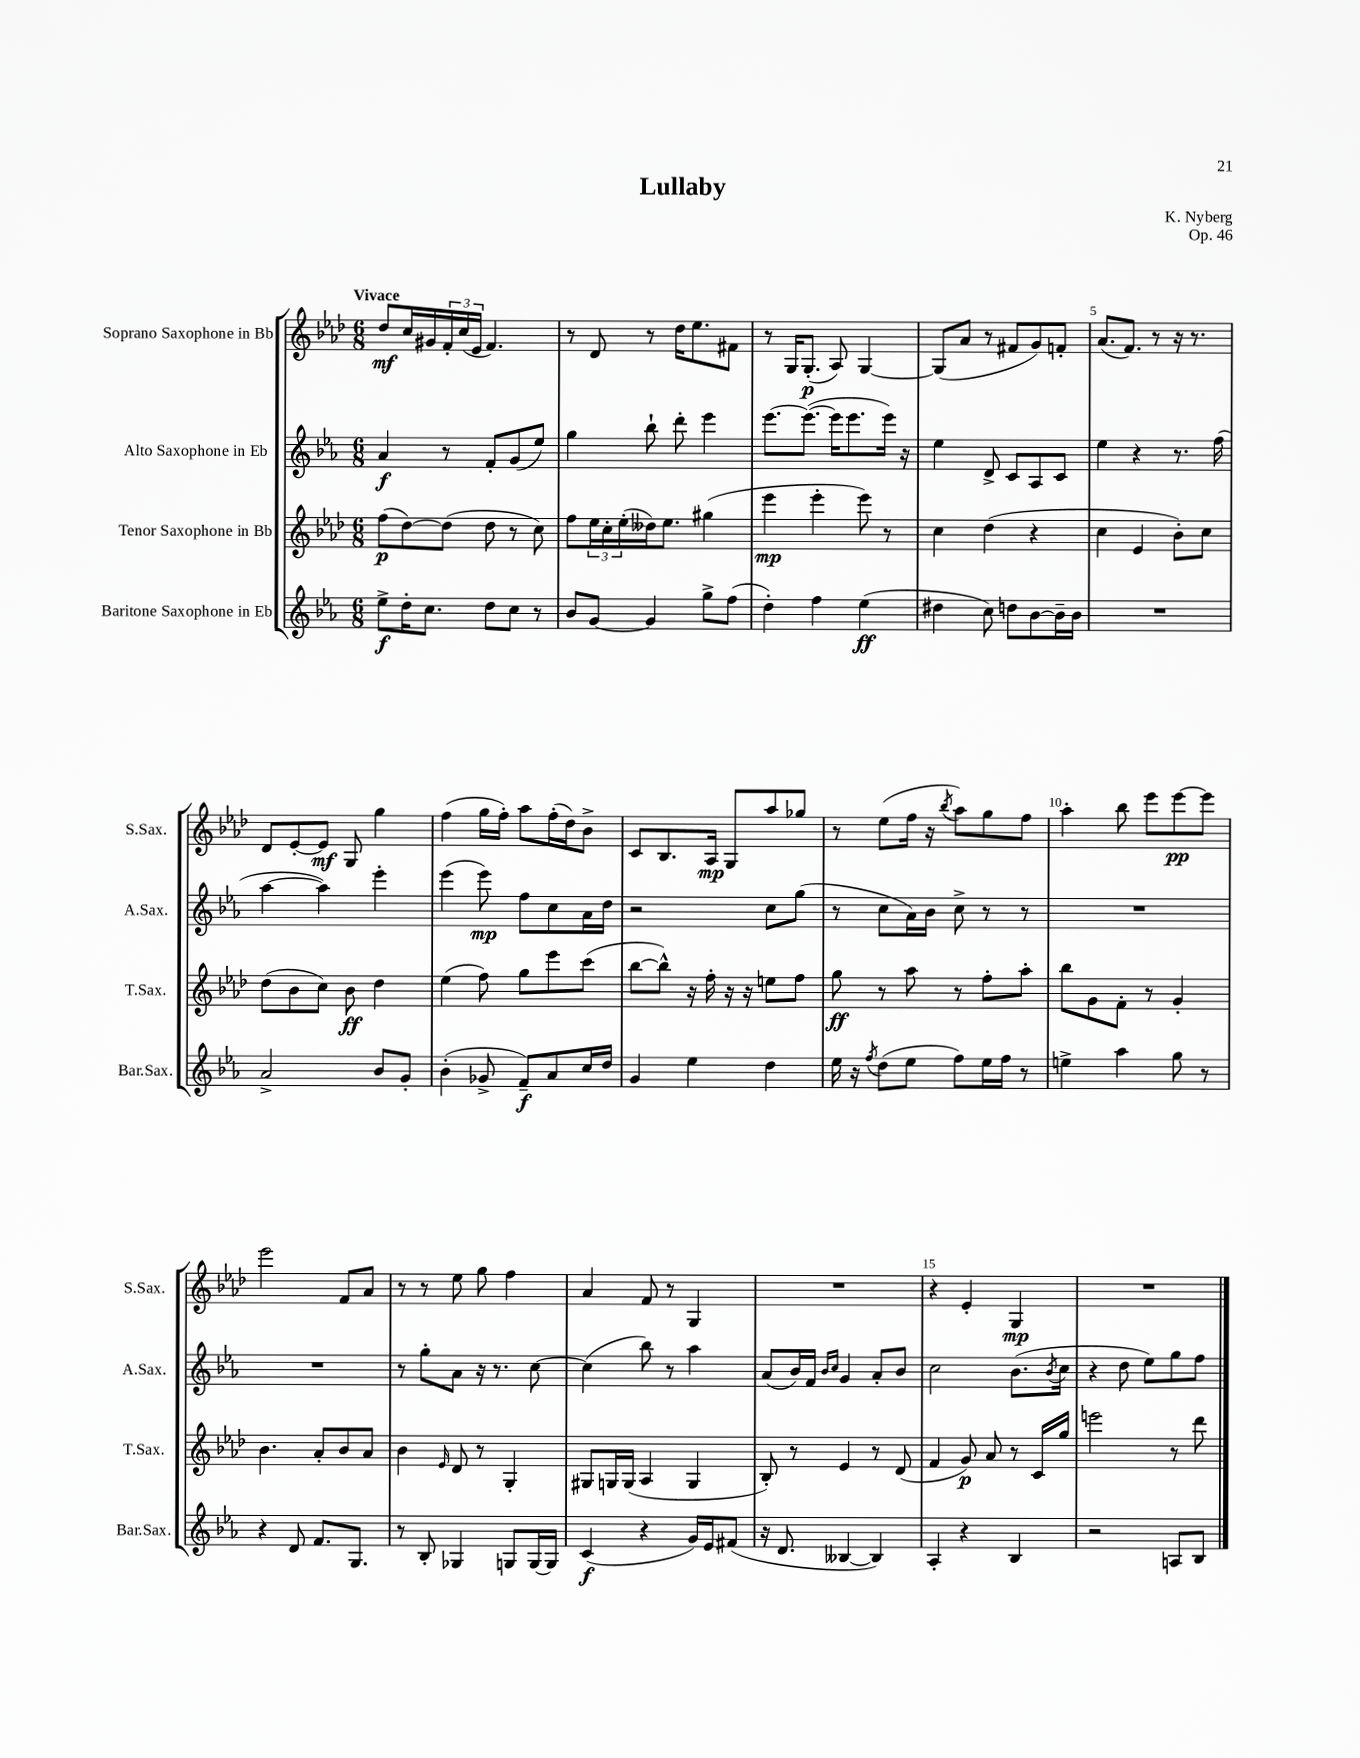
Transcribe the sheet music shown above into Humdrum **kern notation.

**kern	**dynam	**kern	**dynam	**kern	**dynam	**kern	**dynam
*part4	*part4	*part3	*part3	*part2	*part2	*part1	*part1
*staff4	*staff4	*staff3	*staff3	*staff2	*staff2	*staff1	*staff1
*I"Baritone Saxophone in Eb	*	*I"Tenor Saxophone in Bb	*	*I"Alto Saxophone in Eb	*	*I"Soprano Saxophone in Bb	*
*I'Bar.Sax.	*	*I'T.Sax.	*	*I'A.Sax.	*	*I'S.Sax.	*
*clefG2	*	*clefG2	*	*clefG2	*	*clefG2	*
*k[b-e-a-]	*	*k[b-e-a-d-]	*	*k[b-e-a-]	*	*k[b-e-a-d-]	*
*M6/8	*	*M6/8	*	*M6/8	*	*M6/8	*
=1	=1	=1	=1	=1	=1	=1	=1
!	!	!	!	!	!	!LO:TX:a:B:t=Vivace	!
8ee-^\L	f	(8ff\L	p	4a-/	f	8dd-/L	mf
16dd'\K	.	[8dd-\)	.	.	.	16cc/L	.
8.cc\J	.	.	.	.	.	16g#X/	.
.	.	(8dd-\J]	.	8r	.	24f'/	.
.	.	.	.	.	.	(24cc/	.
.	.	.	.	.	.	24e-/JJ	.
8dd\L	.	8dd-\	.	8f'/L	.	4.f/)	.
8cc\J	.	8r	.	(8g/	.	.	.
8r	.	8cc\)	.	8ee-/J)	.	.	.
=2	=2	=2	=2	=2	=2	=2	=2
8b-/L	.	8ff\L	.	4gg\	.	8r	.
[8g/J	.	24ee-\L	.	.	.	8d-/	.
.	.	24cc'\	.	.	.	.	.
.	.	(24ee-'\	.	.	.	.	.
4g/]	.	16dd--X\J)	.	8bb-`\	.	8r	.
.	.	8.ee-\J	.	.	.	.	.
.	.	.	.	8ddd'\	.	16dd-\KL	.
.	.	.	.	.	.	8.ee-\	.
8gg^\L	.	(4gg#X\	.	4eee-\	.	.	.
(8ff\J	.	.	.	.	.	8f#X\J	.
=3	=3	=3	=3	=3	=3	=3	=3
4dd'\)	.	4eee-\	mp	[8.eee-\L	.	8r	.
.	.	.	.	.	.	16G/KL	.
.	.	.	.	(8.eee-\J_	.	(8.G'/J	p
4ff\	.	4eee-'\	.	.	.	.	.
.	.	.	.	16eee-\KL]	.	8A-/)	.
.	.	.	.	8.eee-\	.	.	.
(4ee-\	ff	8eee-\)	.	.	.	[4G/	.
.	.	8r	.	16eee-\Jk)	.	.	.
.	.	.	.	16r	.	.	.
=4	=4	=4	=4	=4	=4	=4	=4
4dd#X\	.	4cc\	.	4ee-\	.	(8G/L]	.
.	.	.	.	.	.	8a-/J	.
8cc\)	.	(4dd-\	.	8d^/	.	8r	.
8ddn\L	.	.	.	8c/L	.	8f#X/L	.
[8b-\	.	4r	.	8A-/	.	8g/)	.
16b-~\L]	.	.	.	8c/J	.	8fn'/J	.
16b-\JJ	.	.	.	.	.	.	.
=5	=5	=5	=5	=5	=5	=5	=5
2.r	.	4cc\	.	4ee-\	.	(8.a-/L	.
.	.	.	.	.	.	8.f/J)	.
.	.	4e-/	.	4r	.	.	.
.	.	.	.	.	.	8r	.
.	.	8b-'\L)	.	8.r	.	16r	.
.	.	.	.	.	.	8.r	.
.	.	8cc\J	.	.	.	.	.
.	.	.	.	(16ff\	.	.	.
!!LO:LB:g=z
=6	=6	=6	=6	=6	=6	=6	=6
2a-^/	.	(8dd-\L	.	[4aa-\	.	8d-/L	.
.	.	8b-\	.	.	.	[8e-'/	.
.	.	8cc\J)	.	4aa-\])	.	8e-/J]	mf
.	.	8b-\	ff	.	.	8G/	.
8b-/L	.	4dd-\	.	4eee-'\	.	4gg\	.
8g'/J	.	.	.	.	.	.	.
=7	=7	=7	=7	=7	=7	=7	=7
(4b-'\	.	(4ee-\	.	(4eee-\	.	(4ff\	.
8g-X^/	.	8ff\)	.	8eee-\)	mp	16gg\LL	.
.	.	.	.	.	.	16ff'\JJ)	.
8f~/L)	f	8gg\L	.	8ff\L	.	8aa-\L	.
8a-/	.	8eee-\	.	8cc\	.	(16ff'\L	.
.	.	.	.	.	.	16dd-\J)	.
16cc/L	.	(8ccc\J	.	16a-\L	.	8b-^\J	.
16dd/JJ	.	.	.	16dd\JJ	.	.	.
=8	=8	=8	=8	=8	=8	=8	=8
4g/	.	[8bb-\L	.	2r	.	8c/L	.
.	.	8bb-^^\J])	.	.	.	8.B-/	.
4ee-\	.	16r	.	.	.	.	.
.	.	16ff'\	.	.	.	16A-/Jk	mp
.	.	16r	.	.	.	8G/L	.
.	.	16r	.	.	.	.	.
4dd\	.	8een\L	.	8cc\L	.	8aa-/	.
.	.	8ff\J	.	(8gg\J	.	8gg-X/J	.
=9	=9	=9	=9	=9	=9	=9	=9
16ee-\	.	8gg\	ff	8r	.	8r	.
16r	.	.	.	.	.	.	.
8qff/	.	.	.	.	.	.	.
(8dd\L	.	8r	.	8cc\L	.	(8ee-\L	.
8ee-\J	.	8aa-\	.	16a-\L)	.	16ff\Jk	.
.	.	.	.	16b-\JJ	.	16r	.
.	.	.	.	.	.	8qbb-/	.
8ff\L)	.	8r	.	8cc^\	.	8aa-\L)	.
16ee-\L	.	8ff'\L	.	8r	.	8gg\	.
16ff\JJ	.	.	.	.	.	.	.
8r	.	8aa-'\J	.	8r	.	8ff\J	.
=10	=10	=10	=10	=10	=10	=10	=10
4een^\	.	8bb-\L	.	2.r	.	4aa-'\	.
.	.	8g\	.	.	.	.	.
4aa-\	.	8f'\J	.	.	.	8bb-\	.
.	.	8r	.	.	.	8eee-\L	.
8gg\	.	4g'/	.	.	.	[8eee-\	pp
8r	.	.	.	.	.	8eee-\J]	.
!!LO:LB:g=z
=11	=11	=11	=11	=11	=11	=11	=11
4r	.	4.b-\	.	2.r	.	2eee-\	.
8d/	.	.	.	.	.	.	.
8.f/L	.	8a-'/L	.	.	.	.	.
.	.	8b-/	.	.	.	8f/L	.
8.G/J	.	.	.	.	.	.	.
.	.	8a-/J	.	.	.	8a-/J	.
=12	=12	=12	=12	=12	=12	=12	=12
8r	.	4b-\	.	8r	.	8r	.
8B-'/	.	.	.	8gg'\L	.	8r	.
.	.	16qqe-/	.	.	.	.	.
4G-X/	.	8d-/	.	8a-\J	.	8ee-\	.
.	.	8r	.	16r	.	8gg\	.
.	.	.	.	8.r	.	.	.
8Gn/L	.	4G'/	.	.	.	4ff\	.
[16G/L	.	.	.	[8cc\	.	.	.
16G/JJ]	.	.	.	.	.	.	.
=13	=13	=13	=13	=13	=13	=13	=13
(4c/	f	8G#X/L	.	(4cc\]	.	4a-/	.
.	.	16Gn/L	.	.	.	.	.
.	.	(16G/JJ	.	.	.	.	.
4r	.	4A-/	.	8bb-\)	.	8f/	.
.	.	.	.	8r	.	8r	.
16g/LL)	.	4G/	.	4aa-\	.	4G/	.
16e-/J	.	.	.	.	.	.	.
(8f#X/J	.	.	.	.	.	.	.
=14	=14	=14	=14	=14	=14	=14	=14
16r	.	8B-'/)	.	(8a-/L	.	2.r	.
8.d/	.	.	.	.	.	.	.
.	.	8r	.	16b-/L)	.	.	.
.	.	.	.	16f/JJ	.	.	.
.	.	.	.	16qqb-/LL	.	.	.
.	.	.	.	16qqcc/JJ	.	.	.
[4B--X/	.	4e-/	.	4g/	.	.	.
4B--/])	.	8r	.	8a-'/L	.	.	.
.	.	(8d-/	.	8b-/J	.	.	.
=15	=15	=15	=15	=15	=15	=15	=15
4A-'/	.	4f/	.	2cc\	.	4r	.
4r	.	8g/)	p	.	.	4e-'/	.
.	.	8a-/	.	.	.	.	.
4B-/	.	8r	.	(8.b-\L	.	4G/	mp
.	.	16c/LL	.	.	.	.	.
.	.	.	.	8qb-/	.	.	.
.	.	16gg/JJ	.	16cc\Jk	.	.	.
=16	=16	=16	=16	=16	=16	=16	=16
2r	.	2eeen\	.	4r	.	2.r	.
.	.	.	.	8dd\	.	.	.
.	.	.	.	8ee-\L)	.	.	.
8An/L	.	8r	.	8gg\	.	.	.
8B-/J	.	8ddd-\	.	8ff\J	.	.	.
==	==	==	==	==	==	==	==
*-	*-	*-	*-	*-	*-	*-	*-
